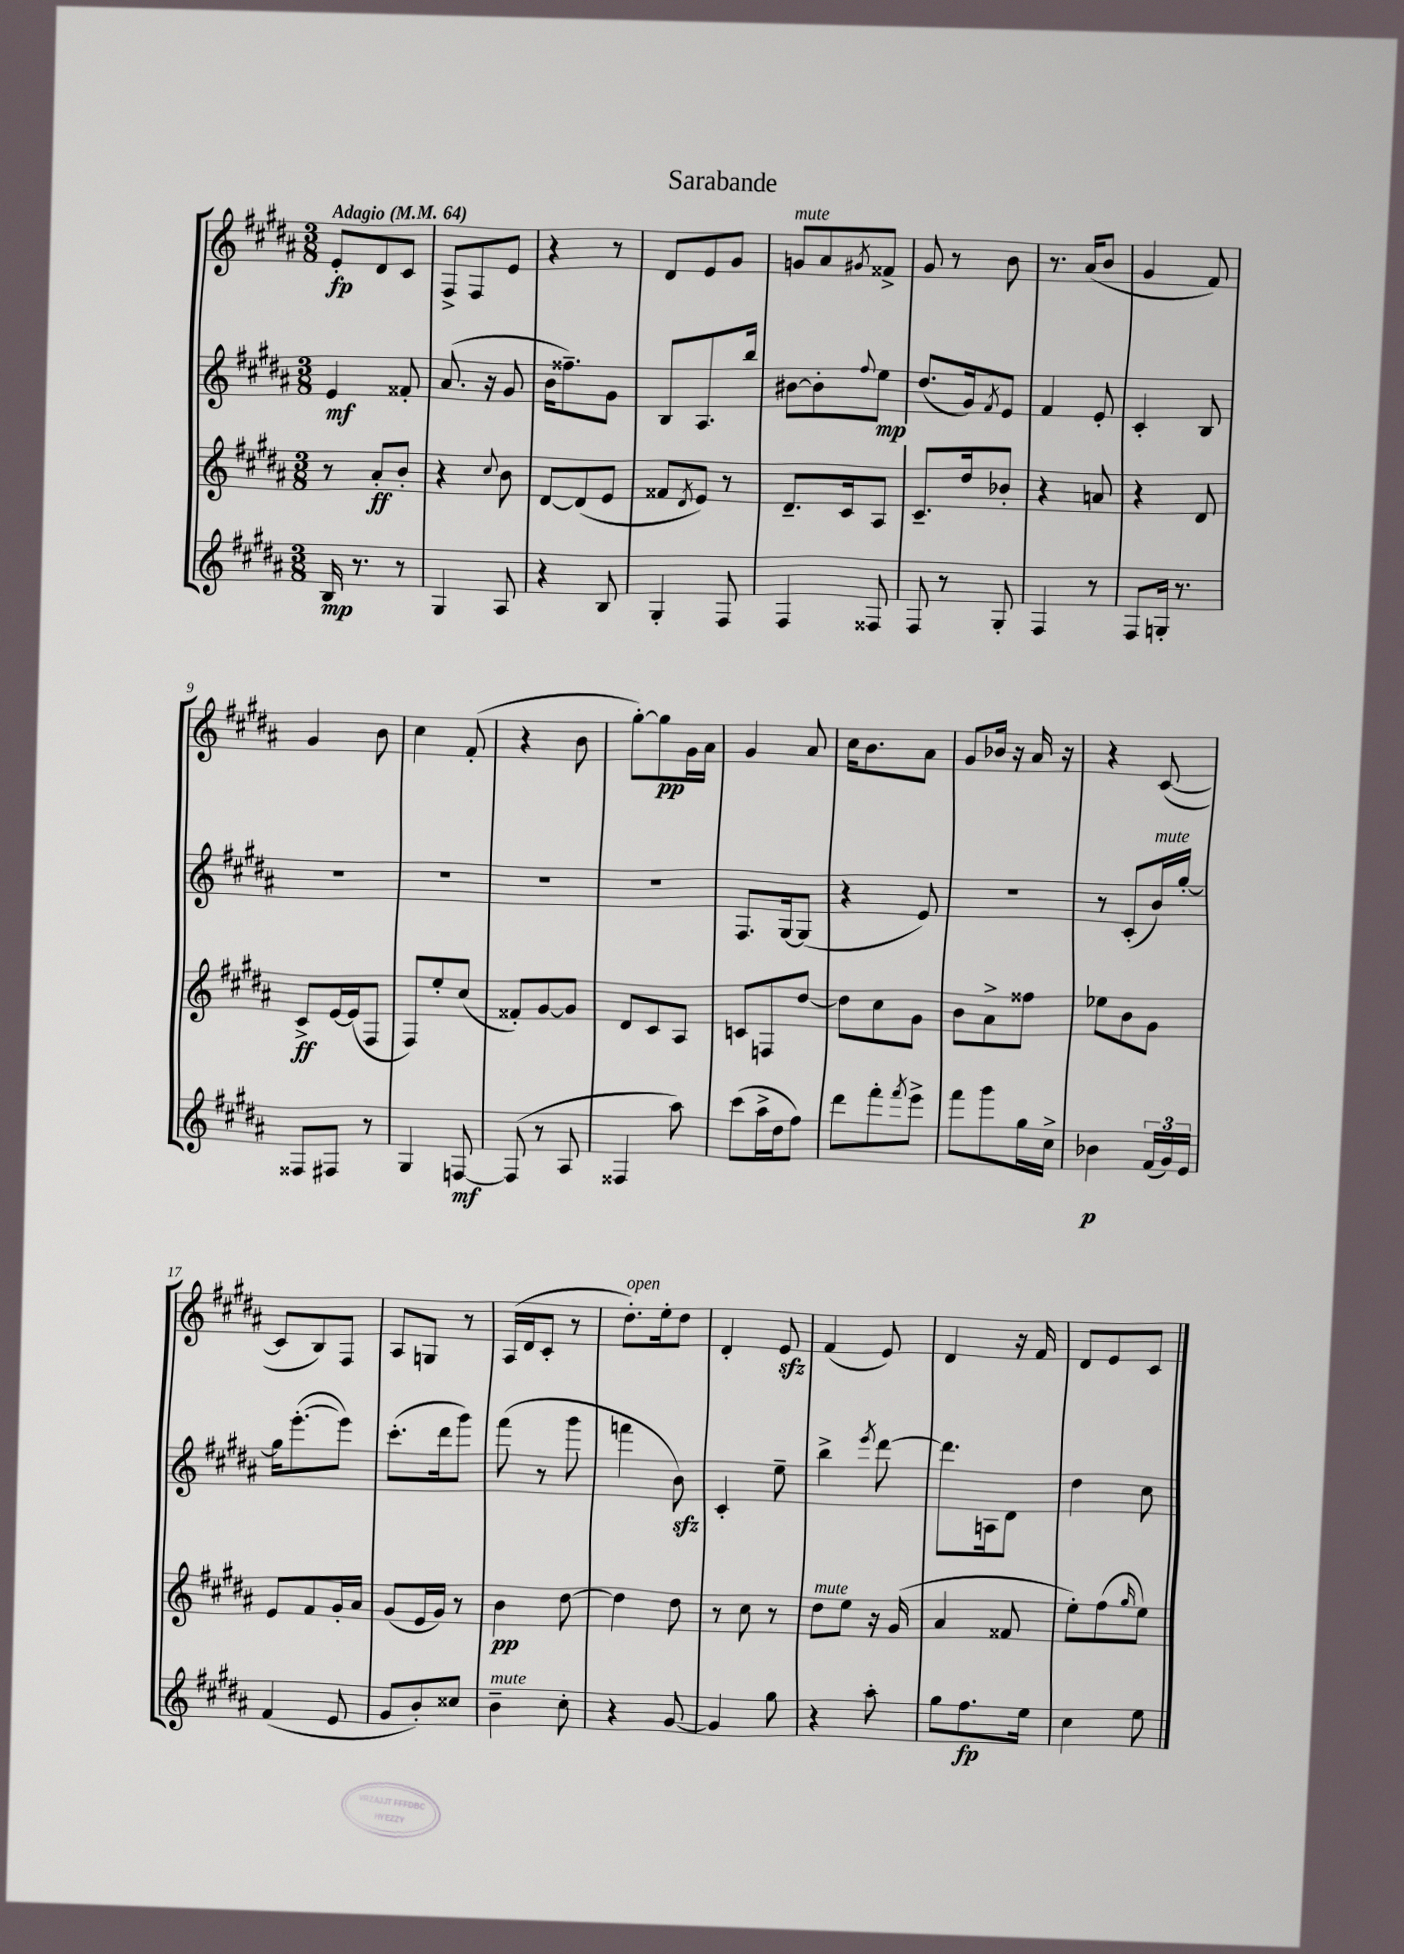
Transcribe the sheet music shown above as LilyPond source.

\header { title = "Sarabande" }
<<
\new StaffGroup <<
\new Staff = "s0" {
    \clef treble \key b \major \numericTimeSignature \time 3/8 \tempo "Adagio" 4 = 64
    e'8-.\fp dis'8 cis'8 |
    fis8-> fis8 e'8 |
    r4 r8 |
    dis'8 e'8 gis'8 |
    g'8^\markup { \italic "mute" } ais'8 \acciaccatura { gis'8 } fisis'8-> |
    gis'8 r8 b'8 |
    r8. ais'16( b'8 |
    gis'4 fis'8) |
    gis'4 b'8 |
    cis''4 fis'8-.( |
    r4 b'8 |
    gis''8~-.) gis''8\pp gis'16 ais'16 |
    gis'4 ais'8 |
    cis''16 b'8. ais'8 |
    gis'8 bes'16 r16 ais'16 r16 |
    r4 cis'8~( |
    cis'8 b8) fis8 |
    ais8 g8 r8 |
    ais16( dis'16 cis'8-. r8 |
    dis''8.-.^\markup { \italic "open" }) e''16-. dis''8 |
    dis'4-. e'8\sfz |
    fis'4( e'8) |
    dis'4 r16 fis'16 |
    dis'8 e'8 cis'8 \bar "|." |
}
\new Staff = "s1" {
    \clef treble \key b \major \numericTimeSignature \time 3/8
    e'4\mf fisis'8-. |
    ais'8.( r16 gis'8 |
    b'16 fisis''8.--) gis'8 |
    b8 ais8. b''16 |
    bis'8~ bis'8-. \appoggiatura { fis''8 } e''8\mp |
    dis''8.( gis'16) \acciaccatura { fis'8 } e'8 |
    fis'4 e'8-. |
    cis'4-. b8 |
    R4. |
    R4. |
    R4. |
    R4. |
    fis8. gis16~ gis8( |
    r4 e'8) |
    R4. |
    r8 cis'8-.( b'16^\markup { \italic "mute" }) gis''16~-. |
    gis''16 e'''8.~-.( e'''8) |
    cis'''8.-.( dis'''16 gis'''8) |
    fis'''8( r8 gis'''8 |
    f'''4 b'8\sfz) |
    cis'4-. e''8-- |
    b''4-> \acciaccatura { e'''8 } dis'''8~ |
    dis'''8. a16 dis'8 |
    dis''4 cis''8 \bar "|." |
}
\new Staff = "s2" {
    \clef treble \key b \major \numericTimeSignature \time 3/8
    r8 ais'8-.\ff b'8-. |
    r4 \appoggiatura { cis''8 } b'8 |
    dis'8~ dis'8( e'8 |
    fisis'8 \acciaccatura { dis'8 } e'8) r8 |
    dis'8.-- cis'16 ais8 |
    cis'8.-- dis''16 bes'8-. |
    r4 a'8 |
    r4 dis'8 |
    cis'8->\ff e'16~ e'16( fis8 |
    fis8) e''8-. cis''8( |
    fisis'8-.) gis'8~ gis'8 |
    dis'8 cis'8 ais8 |
    c'8 f8 dis''8~ |
    dis''8 cis''8 gis'8 |
    b'8 ais'8-> fisis''8 |
    ees''8 b'8 gis'8 |
    e'8 fis'8 gis'16-. ais'16 |
    gis'8( e'16 gis'16) r8 |
    b'4\pp dis''8~ |
    dis''4 dis''8 |
    r8 cis''8 r8 |
    dis''8^\markup { \italic "mute" } e''8 r16 gis'16( |
    ais'4 fisis'8 |
    e''8-.) fis''8( \grace { gis''16 } e''8) \bar "|." |
}
\new Staff = "s3" {
    \clef treble \key b \major \numericTimeSignature \time 3/8
    b16\mp r8. r8 |
    gis4 ais8 |
    r4 b8 |
    gis4-. fis8 |
    fis4 fisis8 |
    fis8 r8 gis8-. |
    fis4 r8 |
    fis8 g16-. r8. |
    fisis8 fis8 r8 |
    gis4 f8~\mf |
    f8( r8 ais8 |
    fisis4 ais''8) |
    cis'''8( ais''16-> dis''16 fis''8) |
    dis'''8 fis'''8-. \acciaccatura { fis'''8 } e'''8-> |
    fis'''8 gis'''8 gis''16 cis''16-> |
    bes'4\p \tuplet 3/2 { fis'16( gis'16) e'16 } |
    fis'4( e'8 |
    gis'8 b'8-.) cisis''8 |
    b'4--^\markup { \italic "mute" } cis''8-. |
    r4 gis'8~ |
    gis'4 gis''8 |
    r4 ais''8-. |
    gis''8 fis''8.\fp e''16 |
    cis''4 e''8 \bar "|." |
}
>>
>>
